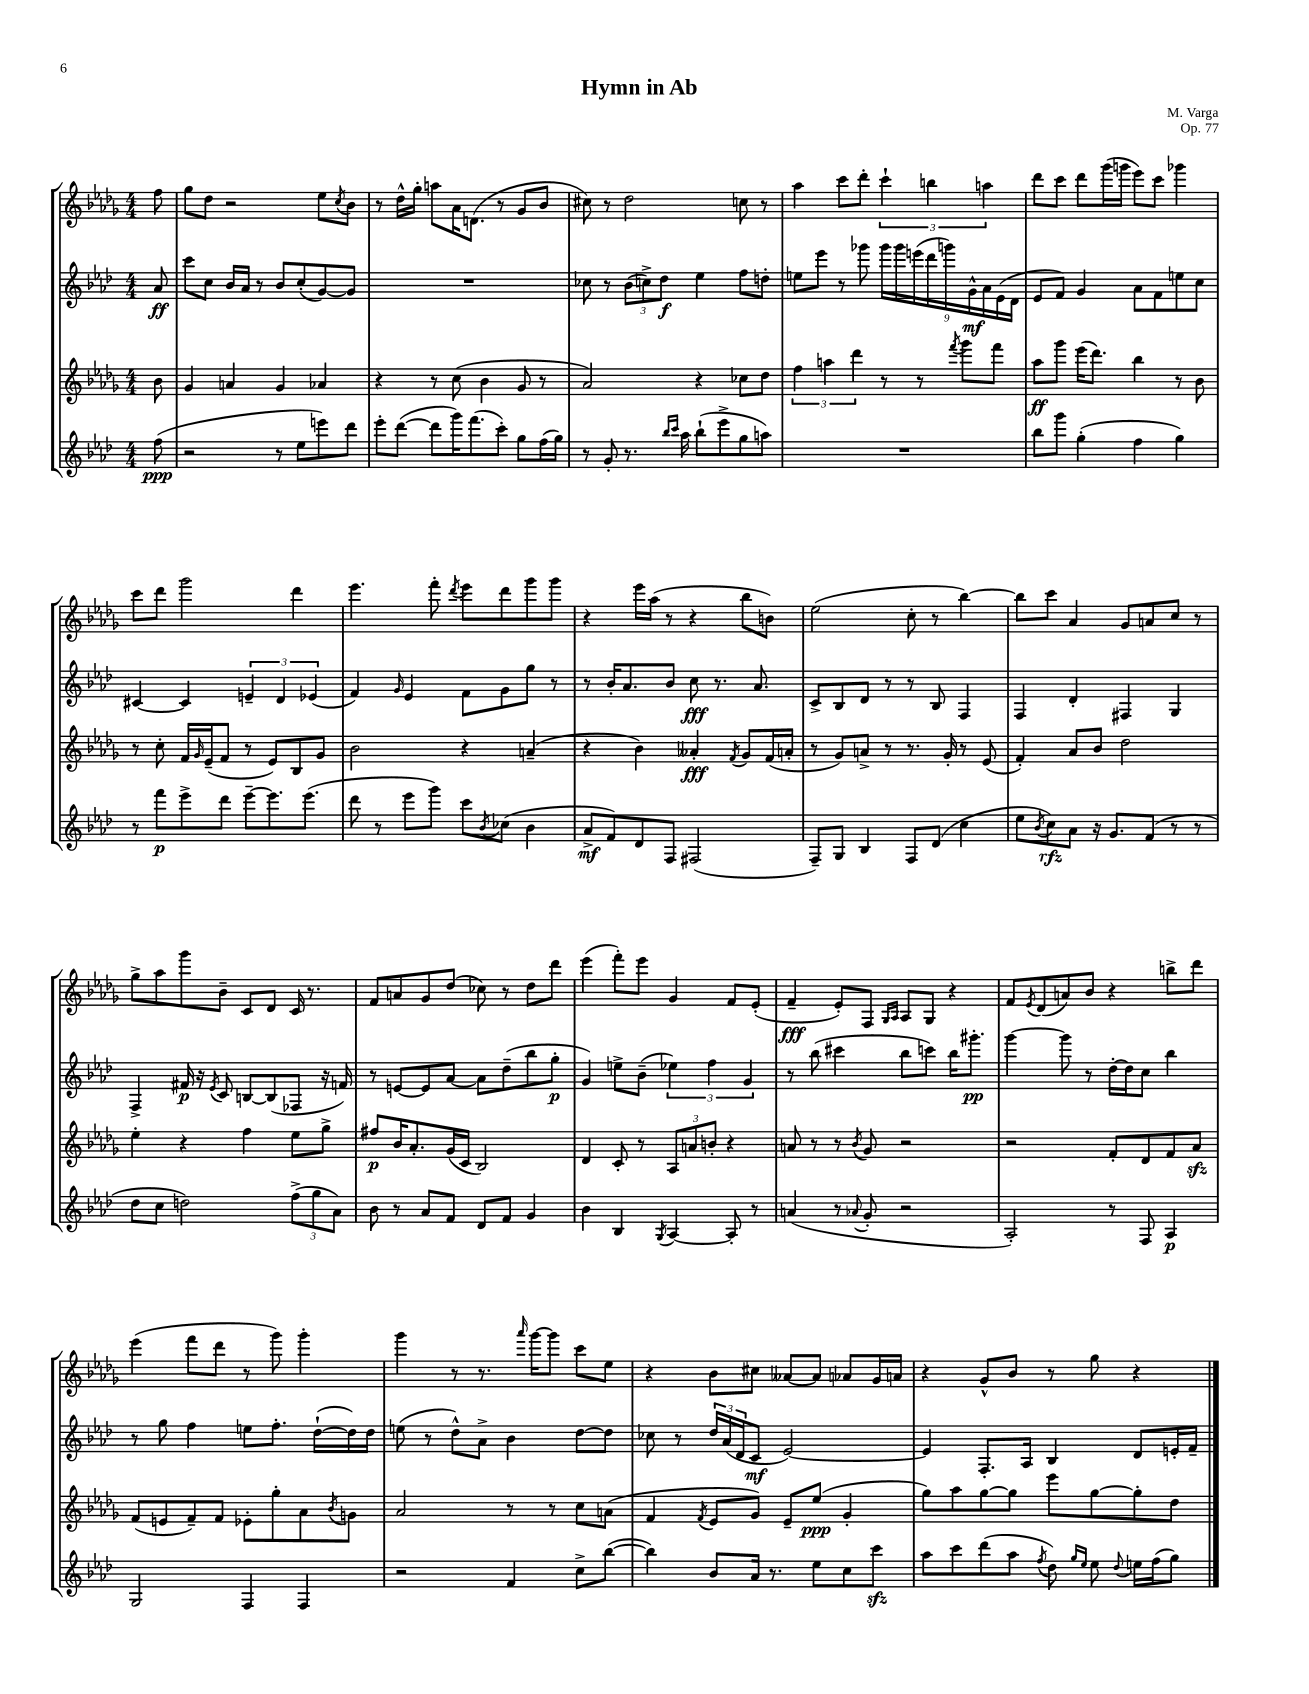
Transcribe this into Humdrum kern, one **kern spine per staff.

**kern	**kern	**kern	**kern
*staff4	*staff3	*staff2	*staff1
*clefG2	*clefG2	*clefG2	*clefG2
*k[b-e-a-d-]	*k[b-e-a-d-g-]	*k[b-e-a-d-]	*k[b-e-a-d-g-]
*M4/4	*M4/4	*M4/4	*M4/4
(8ff	8b-	8a-	8ff
=	=	=	=
2r	4g-	8ccc	8gg-
.	.	8cc	8dd-
.	4a	16b-	2r
.	.	16a-	.
.	.	8r	.
8r	4g-	8b-	.
8ee-	.	(8cc'	.
8eee)	4a-	[8g)	8ee-
.	.	.	8qcc
8ddd-	.	8g]	8b-
=	=	=	=
8eee-'	4r	1r	8r
([8ddd-	.	.	16dd-^^
.	.	.	16gg-'
8ddd-]	8r	.	8aa
16ggg)	(8cc	.	16a-
(8.fff	.	.	(8.d
.	4b-	.	.
8ccc')	.	.	8r
8gg	8g-	.	8g-
(16ff	8r	.	8b-
16gg)	.	.	.
=	=	=	=
8r	2a-)	8cc-	8cc#)
8g'	.	8r	8r
8.r	.	(12b-	2dd-
.	.	12cc^)	.
.	.	12dd-	.
16qqbb-	.	.	.
16qqccc	.	.	.
16aa-	.	.	.
(8bb-`	4r	4ee-	.
8eee-^	.	.	.
8gg	8cc-	8ff	8cc
8aa)	8dd-	8dd'	8r
=	=	=	=
1r	6ff	8ee	4aa-
.	.	8eee-	.
.	6aa	.	.
.	.	8r	8ccc
.	6ddd-	.	.
.	.	8ggg-	8ddd-'
.	8r	18ggg-	6ccc`
.	.	18ggg-	.
.	.	(18eee	.
.	8r	.	.
.	.	18ddd-	6bb
.	.	18ggg)	.
.	8qfff	.	.
.	8ggg-	.	.
.	.	18g^^	.
.	.	18a-	6aa
.	8fff	.	.
.	.	(18e-	.
.	.	18d-	.
=	=	=	=
8bb-	8aa-	8e-	8ddd-
8ggg	8ggg-	8f)	8ccc
(4gg'	(16eee-	4g	8ddd-
.	8.ddd-)	.	.
.	.	.	(16ggg-
.	.	.	16ggg
4ff	4bb-	8a-	8eee-)
.	.	8f	8ccc
4gg)	8r	8ee	4ggg-
.	8b-	8cc	.
=	=	=	=
8r	8r	[4c#	8ccc
8fff	8cc'	.	8ddd-
8eee-^	16f	4c#]	2ggg-
.	16qqg-	.	.
.	(16e-~	.	.
8ddd-	8f	.	.
[8eee-~	8r	6e~	.
8.eee-]	8e-)	.	.
.	.	6d-	.
.	8B-	.	4ddd-
(8.eee-	.	.	.
.	.	(6e-	.
.	8g-	.	.
=	=	=	=
8ddd-	2b-	4f)	4.eee-
8r	.	.	.
.	.	16qqg	.
8eee-	.	4e-	.
8ggg)	.	.	8fff'
.	.	.	8qddd-
8ccc	4r	8f	8eee-
8qb-	.	.	.
(8cc-	.	8g	8ddd-
4b-	(4a~	8gg	8ggg-
.	.	8r	8ggg-
=	=	=	=
8a-^	4r	8r	4r
8f)	.	16b-'	.
.	.	8.a-	.
8d-	4b-)	.	16eee-
.	.	.	(16aa-
8F	.	8b-	8r
(2F#	4a--'	8cc	4r
.	.	8.r	.
.	8qf	.	.
.	8g-	.	8bb-
.	.	8.a-	.
.	(16f	.	8b)
.	16a'	.	.
=	=	=	=
8F~)	8r	8c^	(2ee-
8G	8g-)	8B-	.
4B-	8a^	8d-	.
.	8r	8r	.
8F	8.r	8r	8cc'
(8d-	.	8B-	8r
.	16g-'	.	.
4cc	8r	4F	[4bb-)
.	(8e-	.	.
=	=	=	=
8ee-	4f')	4F	8bb-]
8qb-	.	.	.
8cc)	.	.	8ccc
8a-	8a-	4d-'	4a-
16r	8b-	.	.
8.g	.	.	.
.	2dd-	4F#	8g-
(8f	.	.	8a
8r	.	4G	8cc
8r	.	.	8r
=	=	=	=
8dd-	4ee-'	4F^	8gg-^
8cc	.	.	8aa-
2dd)	4r	16f#	8ggg-
.	.	16r	.
.	.	8qe-	.
.	.	8c	8b-~
.	4ff	[8B	8c
.	.	(8B]	8d-
(12ff^	8ee-	8F-	16c
.	.	.	8.r
12gg	.	.	.
.	8gg-^	16r	.
12a-)	.	.	.
.	.	16f)	.
=	=	=	=
8b-	8ff#	8r	8f
8r	16b-	[8e	8a
.	8.a-'	.	.
8a-	.	8e]	8g-
8f	(16g-	[8a-	(8dd-
.	16c	.	.
8d-	2B-)	8a-]	8cc-)
8f	.	(8dd-~	8r
4g	.	8bb-	8dd-
.	.	8gg'	8ddd-
=	=	=	=
4b-	4d-	4g)	(4eee-
4B-	8c'	8ee^	8fff')
.	8r	(8b-~	8eee-
8qG	.	.	.
[4A-	12A-	6ee-)	4g-
.	12a	.	.
.	12b'	6ff	.
8A-']	4r	.	8f
.	.	6g	.
8r	.	.	(8e-'
=	=	=	=
(4a	8a	8r	4f~
.	8r	(8bb-	.
8r	8r	4ccc#	8e-')
8qqa-	8qb-	.	.
8g'	8g-	.	8F
.	.	.	16qqG-
.	.	.	16qqA-
2r	2r	8bb-	8A-
.	.	8ccc)	8G-
.	.	16bb-	4r
.	.	8.ggg#'	.
=	=	=	=
2A-')	2r	[4ggg	8f
.	.	.	8qe-
.	.	.	(8d-
.	.	8ggg]	8a)
.	.	8r	8b-
8r	8f'	[16dd-'	4r
.	.	16dd-]	.
8F	8d-	8cc	.
4A-	8f	4bb-	8bb^
.	8a-	.	8ddd-
=	=	=	=
2G	(8f	8r	(4eee-
.	8e	8gg	.
.	8f~)	4ff	8fff
.	8f	.	8ddd-
4F	8e-'	8ee	8r
.	8gg-'	8.ff'	8ggg-)
4F	8a-	.	4ggg-'
.	.	([16dd-`	.
.	8qb-	.	.
.	8g	16dd-])	.
.	.	16dd-	.
=	=	=	=
2r	2a-	(8ee	4ggg-
.	.	8r	.
.	.	8dd-^^)	8r
.	.	8a-^	8.r
4f	8r	4b-	.
.	.	.	16qqaaa-
.	.	.	[16ggg-
.	8r	.	8ggg-]
8cc^	8cc	[8dd-	8ccc
([8bb-	(8a	8dd-]	8ee-
=	=	=	=
4bb-])	4f	8cc-	4r
.	.	8r	.
.	8qf	.	.
8b-	8e-	24dd-	8b-
.	.	(24a-	.
.	.	24d-	.
16a-	8g-)	8c	8cc#
8.r	.	.	.
.	8e-~	[2e-)	[8a--
8ee-	(8ee-	.	8a--]
8cc	4g-'	.	8a-
8ccc	.	.	16g-
.	.	.	16a
=	=	=	=
8aa-	8gg-)	4e-]	4r
8ccc	8aa-	.	.
(8ddd-	[8gg-	8.F'	8g-^^
8aa-	8gg-]	.	8b-
.	.	16A-	.
8qff	.	.	.
8dd-)	8eee-	4B-	8r
16qqgg	.	.	.
16qqee-	.	.	.
8ee-	[8gg-	.	8gg-
8qqdd-	.	.	.
16ee	8gg-']	8d-	4r
(16ff	.	.	.
8gg)	8dd-	16e'	.
.	.	16f~	.
==	==	==	==
*-	*-	*-	*-
